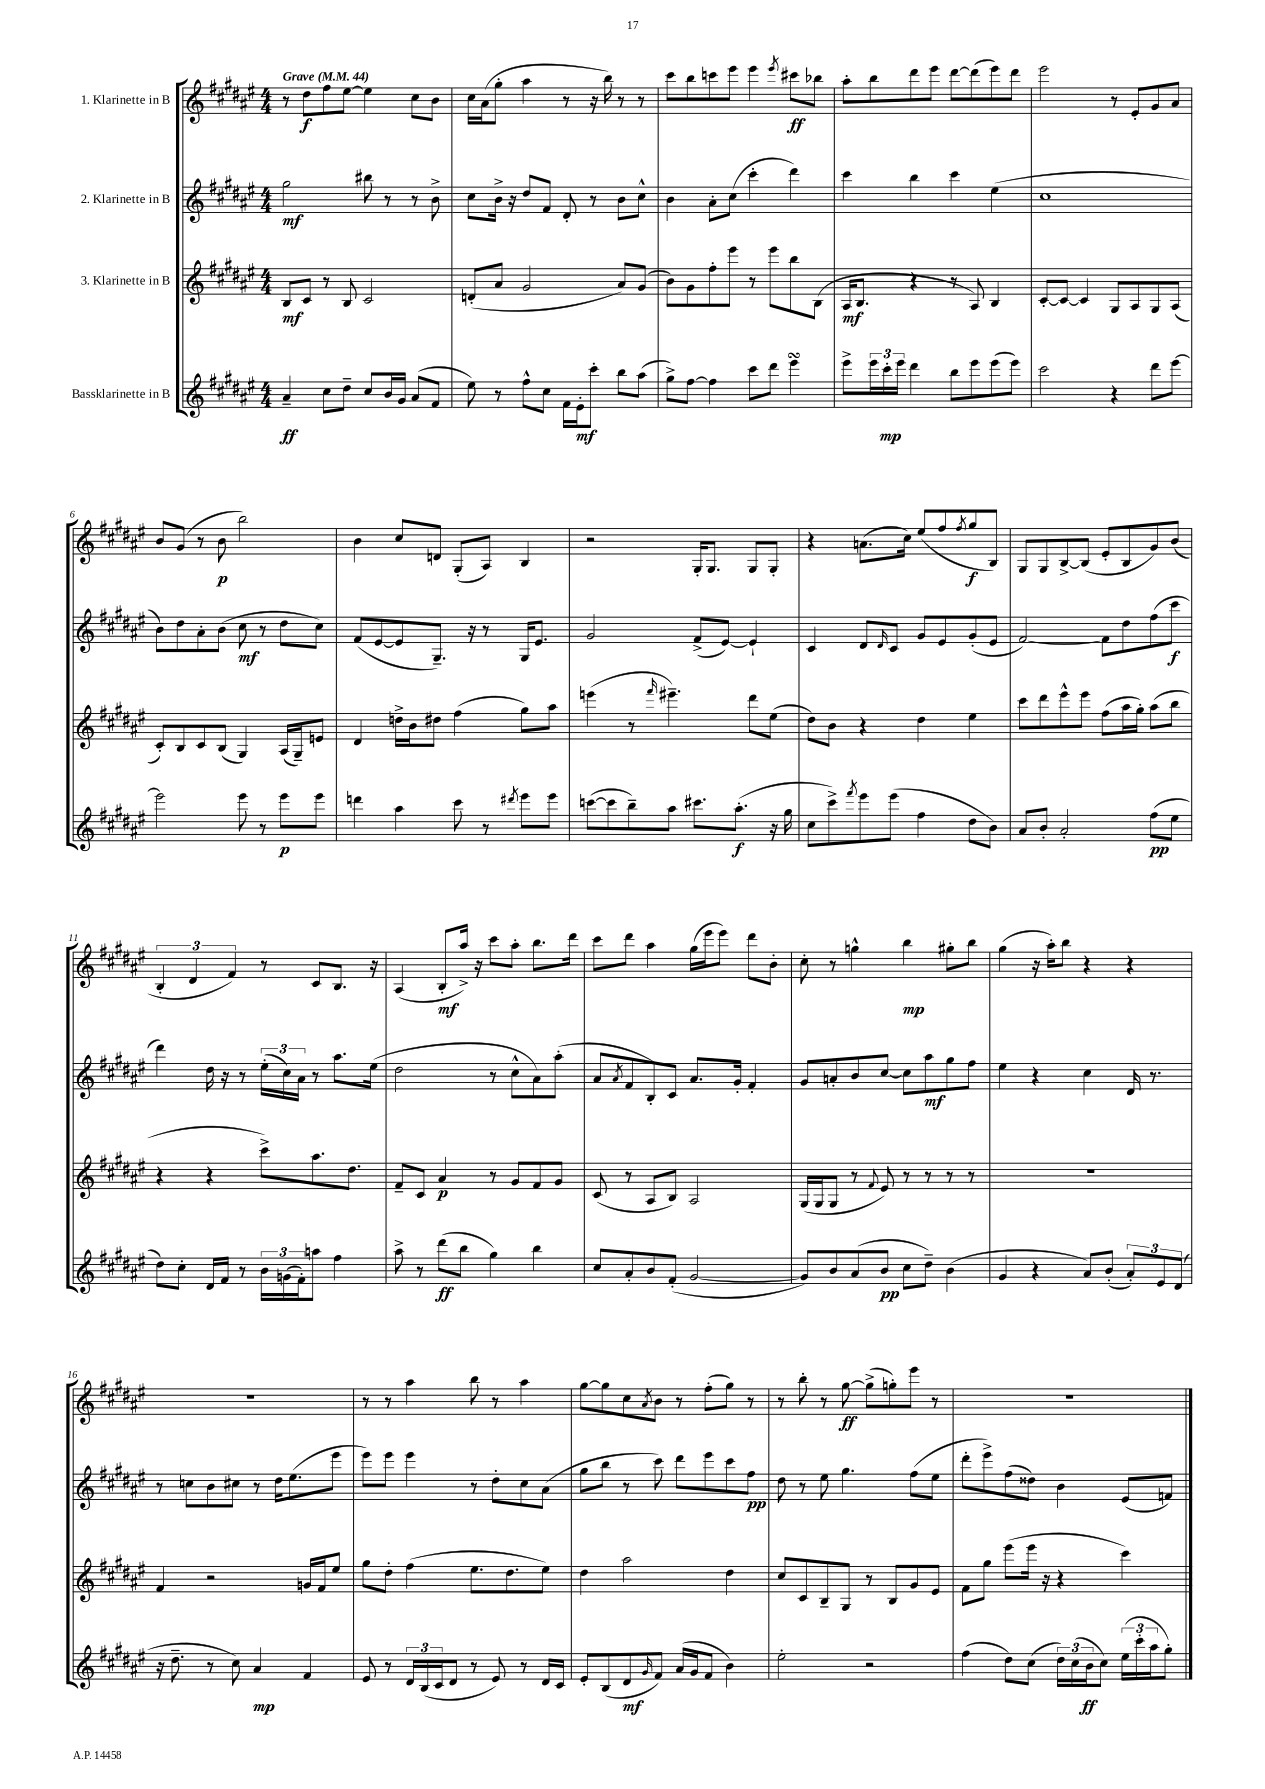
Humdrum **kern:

**kern	**kern	**kern	**kern
*staff4	*staff3	*staff2	*staff1
*clefG2	*clefG2	*clefG2	*clefG2
*k[f#c#g#d#a#e#]	*k[f#c#g#d#a#e#]	*k[f#c#g#d#a#e#]	*k[f#c#g#d#a#e#]
*M4/4	*M4/4	*M4/4	*M4/4
*MM44	*MM44	*MM44	*MM44
4a#~/	8B/L	2gg#\	8r
.	8c#/J	.	8dd#\L
8cc#\L	8r	.	8ff#\
8dd#~\J	8B/	.	[8ee#\J
8cc#/L	2c#/	8bb#\	4ee#\]
16b/L	.	8r	.
16g#/JJ	.	.	.
(8a#/L	.	8r	8cc#\L
8f#/J	.	8b^\	8b\J
=	=	=	=
8ee#\)	(8d'/L	8cc#\L	16cc#\LL
.	.	.	(16a#\J
8r	8a#/J	16b^\Jk	8gg#'\J
.	.	16r	.
8ff#^^\L	2g#/	8dd#/L	4aa#\
8cc#\J	.	8f#/J	.
16f#\LL	.	8d#'/	8r
16e#'\J	.	.	.
8ccc#'\J	.	8r	16r
.	.	.	16bb\)
8bb\L	8a#/L)	8b\L	8r
(8aa#\J	(8g#/J	8cc#^^\J	8r
=	=	=	=
8gg#^\L)	8b\L)	4b\	8ccc#\L
[8ff#\J	8g#\	.	8bb\
4ff#\]	8ff#'\	8a#'\L	8ccc\
.	8eee#\J	(8cc#\J	8eee#\J
8ccc#\L	8r	4ccc#'\	4eee#\
8ddd#\J	8eee#\L	.	.
.	.	.	8qeee#/
4eee#\	8bb\	4ddd#\)	8ccc#\L
.	(8B\J	.	8bb-\J
=	=	=	=
8eee#^\L	16A#/LK	4ccc#\	8aa#'\L
.	8.B/J	.	.
24eee#\L	.	.	8bb\
24ccc#'\	.	.	.
24eee#\JJ	.	.	.
4ddd#\	4r	4bb\	8ddd#\
.	.	.	8eee#\J
8bb\L	8r	4ccc#\	[8ddd#\L
8eee#\	8A#/)	.	(8ddd#\]
(8eee#\	4B/	(4ee#\	8eee#\)
8eee#\J)	.	.	8ddd#\J
=	=	=	=
2ccc#\	[8c#'/L	1cc#	2eee#\
.	8c#/_J	.	.
.	4c#/]	.	.
4r	8G#/L	.	8r
.	8A#/	.	8e#'/L
8ddd#\L	8G#/	.	8g#/
[8eee#\J	(8A#/J	.	8a#/J
=	=	=	=
2eee#\]	8c#'/L)	8b\L)	8b/L
.	8B/	8dd#\	(8g#/J
.	8c#/	8a#'\	8r
.	(8B/J	(8b\J	8b\
8eee#\	4G#/)	8cc#\	2bb\)
8r	.	8r	.
8eee#\L	(16A#/LL	8dd#\L	.
.	16G#~/J)	.	.
8eee#\J	8e/J	8cc#\J)	.
=	=	=	=
4ddd\	4d#/	(8f#/L	4b\
.	.	[8e#/	.
4aa#\	16dd^\LL	8e#/]	8cc#/L
.	16b\J	.	.
.	8dd#\J	8.G#~/J)	8d/J
8ccc#\	(4ff#\	.	(8G#'/L
.	.	16r	.
8r	.	8r	8A#/J)
8qddd#/	.	.	.
8eee#\L	8gg#\L)	16G#/LK	4B/
.	.	8.e#/J	.
8eee#\J	8aa#\J	.	.
=	=	=	=
([8ccc\L	(4eee\	2g#/	2r
8ccc\]	.	.	.
8bb~\)	8r	.	.
.	16qqfff#/	.	.
8aa#\J	4.eee#~\)	.	.
8.ccc#\L	.	(8f#^/L	16G#'/LK
.	.	.	8.G#/J
.	.	[8e#/J)	.
(8.aa#'\J	.	.	.
.	8ddd#\L	4e#`/]	8G#/L
16r	(8ee#\J	.	8G#'/J
16gg#\	.	.	.
=	=	=	=
8cc#\L	8dd#\L)	4c#/	4r
8ccc#^\)	8b\J	.	.
8qfff#/	.	.	.
8eee#\	4r	8d#/L	(8.a\L
.	.	16qqd#/	.
(8eee#\J	.	8c#/J	.
.	.	.	16cc#\Jk)
4ff#\	4dd#\	8g#/L	(8ee#/L
.	.	8e#/	8ff#/
.	.	.	8qff#/
8dd#\L	4ee#\	(8g#'/	8gg#/
8b\J)	.	8e#/J	8B/J)
=	=	=	=
8a#/L	8ccc#\L	[2f#/)	8G#/L
8b'/J	8ddd#\	.	8G#/
2a#'/	8eee#^^\	.	[8B^/
.	8eee#\J	.	(8B/]J
.	(8ff#\L	8f#\]L	8e#'/L
.	16aa#\L	8dd#\	8B/
.	16gg#'\JJ)	.	.
(8ff#\L	(8aa#\L	(8ff#\	8g#/)
8ee#\J	8bb\J	8ccc#\J	(8b/J
=	=	=	=
8dd#\L)	4r	4ddd#\)	6B'/
8cc#'\J	.	.	.
.	.	.	6d#/
16d#/LL	4r	16dd#\	.
16f#/JJ	.	16r	.
.	.	.	6f#/)
8r	.	8r	.
24b\LL	8ccc#^\L)	(24ee#'\LL	8r
(24g\	.	24cc#\)	.
24f#'\J)	.	24a#\JJ	.
8aa\J	8.aa#\	8r	8c#/L
4ff#\	.	8.aa#\L	8.B/J
.	8.dd#\J	.	.
.	.	(16ee#\Jk	16r
=	=	=	=
8aa#^\	8f#~/L	2dd#\	(4A#/
8r	8c#/J	.	.
(8ddd#\L	4a#/	.	8B'/L
8bb\J	.	.	16aa#^/Jk)
.	.	.	16r
4gg#\)	8r	8r	8ccc#\L
.	8g#/L	8cc#^^\L	8aa#'\J
4bb\	8f#/	8a#\)	8.bb\L
.	8g#/J	(8aa#'\J	.
.	.	.	16ddd#\Jk
=	=	=	=
8cc#/L	(8c#/	8a#/L	8ccc#\L
.	.	8qa#/	.
8a#'/	8r	8f#/	8ddd#\J
8b/	8A#/L	8B'/)	4aa#\
(8f#'/J	8B/J)	8c#/J	.
[2g#/	2A#/	8.a#/L	(16gg#\LL
.	.	.	16eee#\J
.	.	.	8eee#\J)
.	.	16g#'/Jk	.
.	.	4f#'/	8ddd#\L
.	.	.	8b'\J
=	=	=	=
8g#/]L)	(16G#/LL	8g#/L	8cc#'\
.	16G#/J	.	.
8b/	8G#/J	8a'/	8r
(8a#/	8r	8b/	4gg^^\
.	8qqf#/	.	.
8b/J	8e#/)	[8cc#/J	.
8cc#\L	8r	8cc#\]L	4bb\
8dd#~\J)	8r	8aa#\	.
(4b\	8r	8gg#\	8gg#'\L
.	8r	8ff#\J	8bb\J
=	=	=	=
4g#/	1r	4ee#\	(4gg#\
4r	.	4r	16r
.	.	.	16aa#'\LK)
.	.	.	8bb\J
8a#/L)	.	4cc#\	4r
(8b'/J	.	.	.
12a#'/L)	.	16d#/	4r
.	.	8.r	.
12e#/	.	.	.
(12d#/J	.	.	.
=	=	=	=
16r	4f#/	8r	1r
8.dd#~\	.	.	.
.	.	8cc\L	.
8r	2r	8b\	.
8cc#\)	.	8cc#\J	.
4a#/	.	8r	.
.	.	16dd#\LK	.
.	.	(8.ee#\	.
4f#/	16g/LL	.	.
.	16f#/J	.	.
.	8ee#/J	8eee#\J	.
=	=	=	=
8e#/	8gg#\L	8eee#\L)	8r
8r	8dd#'\J	8eee#\J	8r
24d#/LL	(4ff#\	4eee#\	4aa#\
(24B/	.	.	.
24c#/J	.	.	.
8d#/J	.	.	.
8r	8.ee#\L	8r	8bb\
8e#/)	.	8dd#'\L	8r
.	8.dd#\	.	.
8r	.	8cc#\	4aa#\
16d#/LL	8ee#\J)	(8a#\J	.
16c#/JJ	.	.	.
=	=	=	=
8e#'/L	4dd#\	8gg#\L	[8gg#\L
(8B/	.	8bb\J	8gg#\]
8d#/	2aa#\	8r	8cc#\
16qqg#/	.	.	8qa#/
8f#/J)	.	8ccc#\)	8b\J
(16a#/LL	.	8ddd#\L	8r
16g#/J	.	.	.
8f#/J	.	8eee#\	(8ff#'\L
4b\)	4dd#\	8ccc#\	8gg#\J)
.	.	8ff#\J	8r
=	=	=	=
2ee#'\	8cc#/L	8dd#\	8r
.	8c#/	8r	8bb'\
.	8B~/	8ee#\	8r
.	8G#/J	4.gg#\	[8gg#\
2r	8r	.	(8gg#^\]L
.	8B/L	.	8gg'\)
.	8g#/	(8ff#\L	8eee#\J
.	8e#/J	8ee#\J	8r
=	=	=	=
(4ff#\	8f#\L	8ddd#'\L	1r
.	8gg#\J	8eee#^\)	.
8dd#\L)	(8eee#\L	(8ff#\	.
(8cc#\J	16eee#\Jk	8dd##\J)	.
.	16r	.	.
24dd#\LL)	4r	4b\	.
(24cc#\	.	.	.
24b\J	.	.	.
8cc#\J)	.	.	.
(24ee#\LL	4ccc#\)	(8e#/L	.
24ccc#'\	.	.	.
24aa#\J	.	.	.
8gg#'\J)	.	8f/J)	.
==	==	==	==
*-	*-	*-	*-
